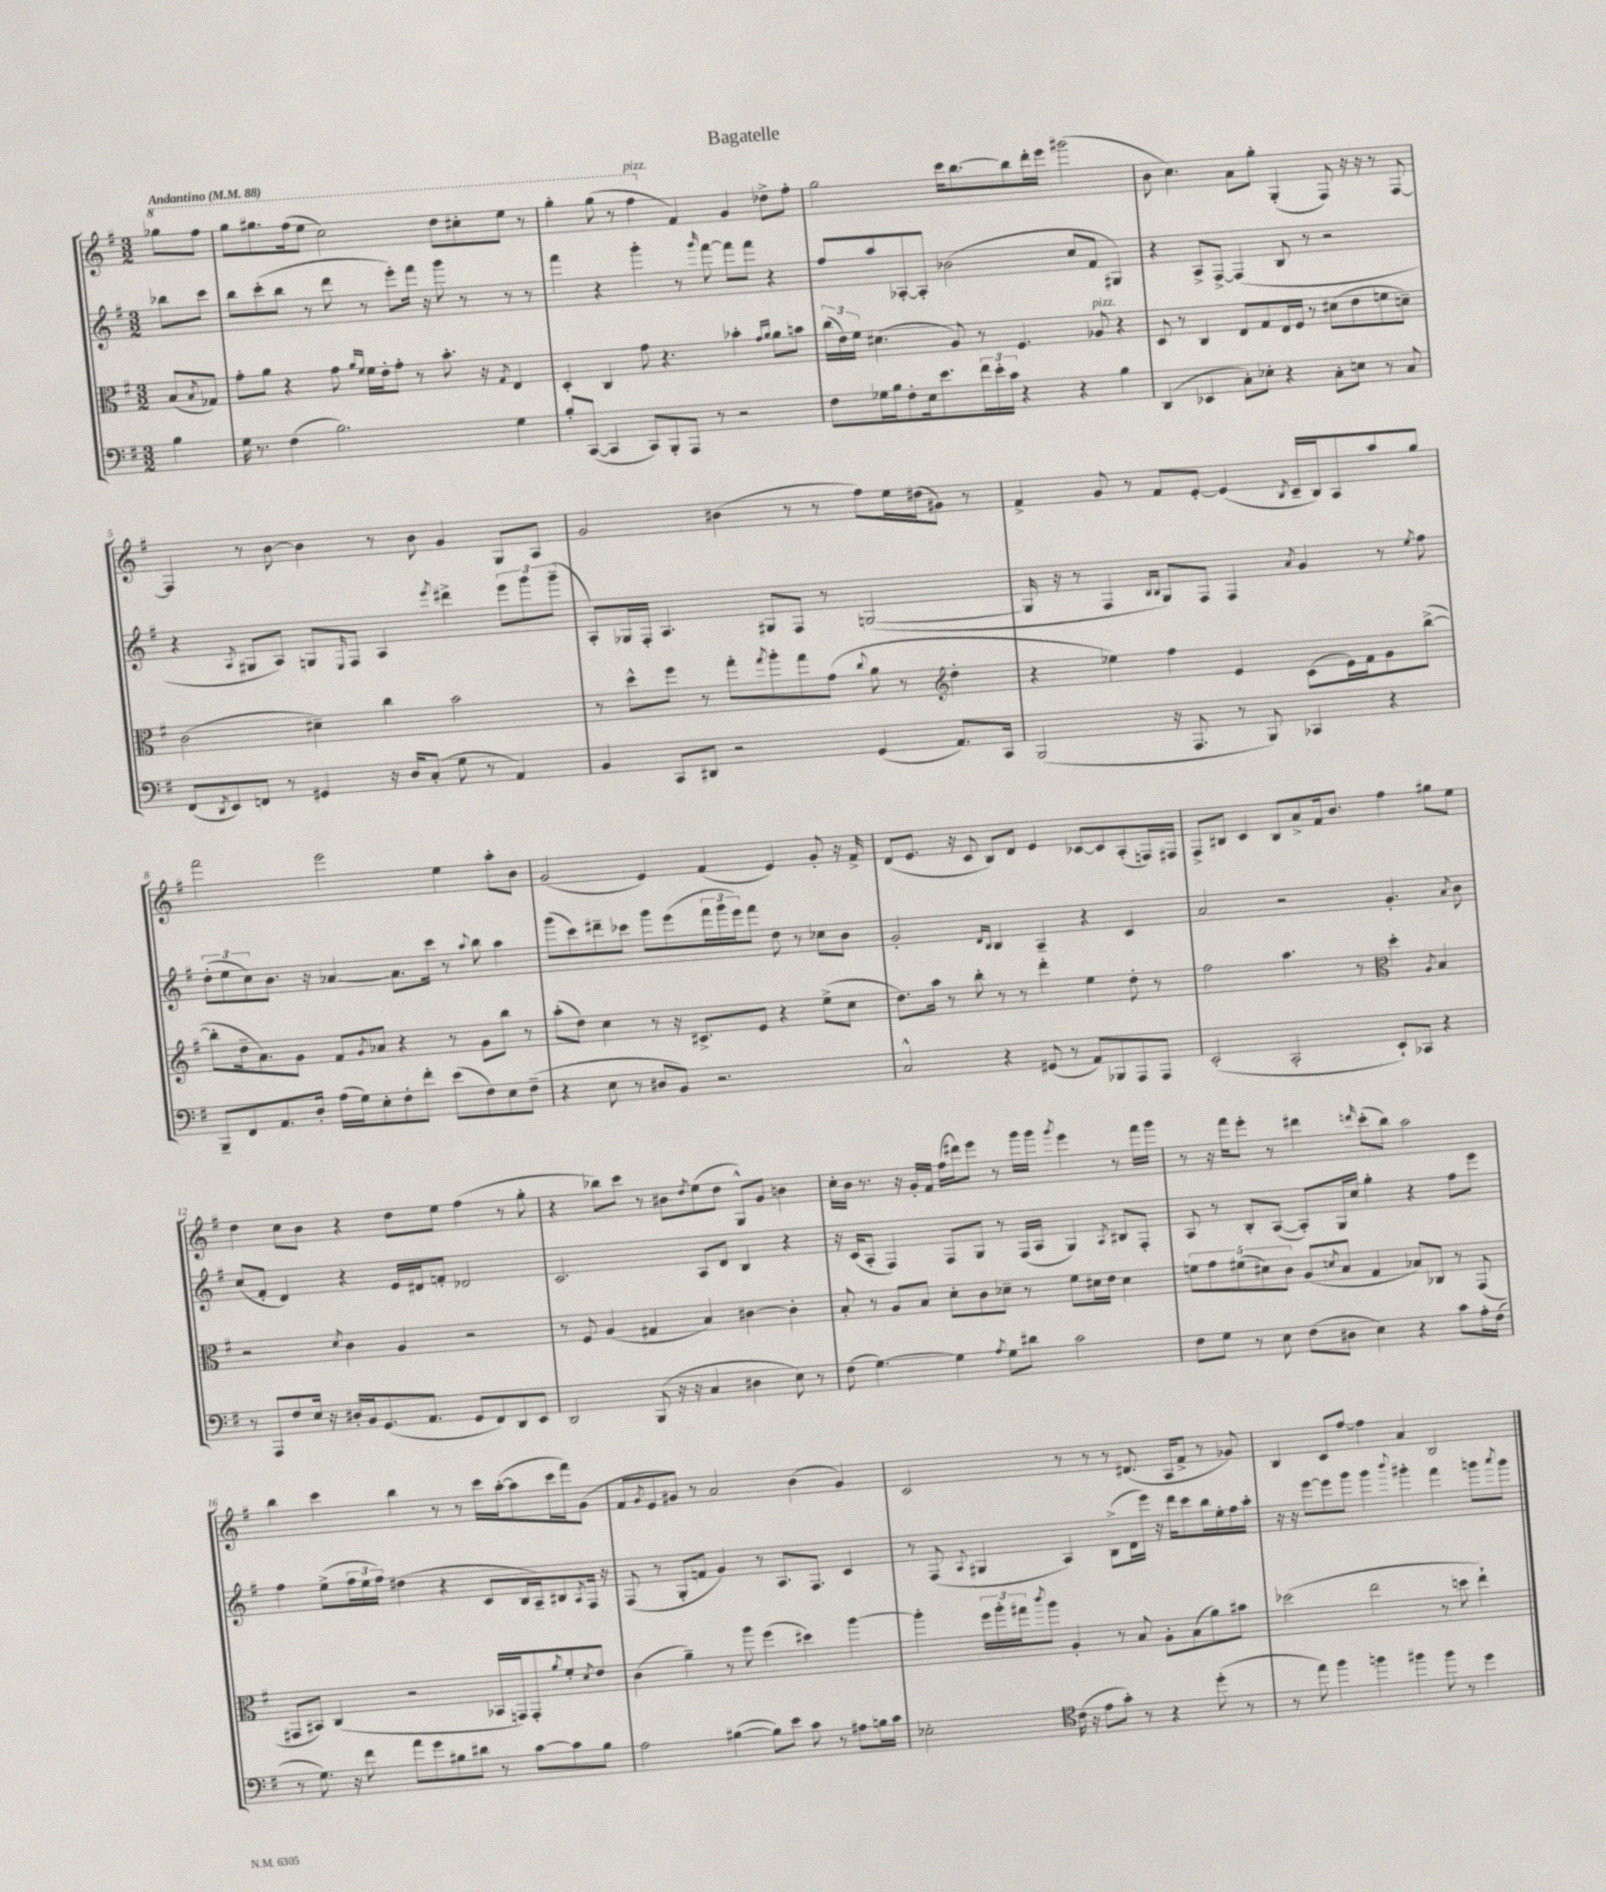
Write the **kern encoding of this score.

**kern	**kern	**kern	**kern
*staff4	*staff3	*staff2	*staff1
*clefF4	*clefC3	*clefG2	*clefG2
*k[f#]	*k[f#]	*k[f#]	*k[f#]
*M3/2	*M3/2	*M3/2	*M3/2
*MM88	*MM88	*MM88	*MM88
4B	(8B	8bb-	8ggg-
.	8qB	.	.
.	8G-)	8ccc	8fff#
=	=	=	=
16G	8g'	8bb	8ggg
8.r	.	.	.
.	8a	(8ccc'	8.ggg#
(4F#	4r	8bb	.
.	.	.	(16fff#
.	.	8r	8eee
2.B)	8g	8ddd	2ccc)
.	16qqa	.	.
.	16qqf#	.	.
.	16f#	8r	.
.	16e'	.	.
.	8g'	8eee')	.
.	8r	16fff#	.
.	.	16r	.
.	8.b'	8ggg	8ddd
.	.	8r	8ccc#'
.	16r	.	.
.	8qG	.	.
4G	4E	8r	8eee
.	.	8r	8r
=	=	=	=
8B'	4D'	4fff#	4ggg'
([8CC	.	.	.
4CC]	4C	4r	(8ggg
.	.	.	8r
8CC)	8g	4ggg'	4fff#
8BBB'	4.r	.	.
8AAA	.	8r	4f#)
.	.	16qqggg	.
8r	.	[8fff#	.
2r	4b-'	8fff#]	4g
.	.	8fff#	.
.	16qqg	.	.
.	16qqa	.	.
.	8a	4r	8dd-^
.	8b	.	8ff#'
=	=	=	=
8F#	(24cc	8ff#	2gg
.	24e)	.	.
.	24f#	.	.
16G-	(4.d#	8aa	.
16B	.	.	.
8F#'	.	[8A-'	.
16E	.	8A-']	.
8.e	.	.	.
.	8A)	(2b-	16ccc
.	.	.	[8.bb
24f#	8r	.	.
24e'	.	.	.
24c	.	.	.
4r	4.F#	.	8bb]
.	.	.	16ddd'
.	.	.	16eee
4r	.	8cc	(2ggg#
.	8A-	8f#	.
4B	4r	4G#)	.
=	=	=	=
(4DD	8D	4r	8b
.	8r	.	4.cc)
4EE-	4C	8A^	.
.	.	[8F#^	.
8C')	8E	(4F#]	8a
8E-'	8G	.	8gg'
4r	16E	8B	(4G'
.	16F#	.	.
.	8r	8r	.
8C'	(8d#	2r	8F#)
8E	8e	.	16r
.	.	.	16r
8r	8f	.	8r
8C	8d~)	.	[8F#
=	=	=	=
(8FF#	(2c	4r	4F#]
8qDD	.	.	.
8EE)	.	.	.
.	.	8qA	.
8FF	.	8G#	8r
8r	.	8A)	[8b
4GG#	4d#~)	8G	4b]
.	.	16qqE	.
.	.	8F#	.
16r	4cc	4A	8r
16D	.	.	.
(8C'	.	.	8b
.	.	8qeee	.
8G	2b	4ddd#^	4g
8r	.	.	.
4AA)	.	12eee	8G
.	.	12ggg	.
.	.	.	8A
.	.	(12ggg~	.
=	=	=	=
4BB	8r	8A')	2g
.	8dd^^	16G-	.
.	.	16F#'	.
8CC	8ff#	4.A	.
8DD#	8r	.	.
2r	8gg'	.	(4b#
.	8qgg	.	.
.	8aa'	8G#	.
.	8gg	8F#	8r
.	(8g	8r	8r
.	8qqcc	.	.
(4GG	8a	([2G	8ff#)
.	8r	.	16ee
.	.	.	(16dd#
*	*clefG2	*	*
8.AA)	4dd'	.	8g#)
.	.	.	8r
16CC	.	.	.
=	=	=	=
(2BBB	4r	16G]	4f#^
.	.	16r	.
.	.	8r	.
.	4ee-)	4F#	8g
.	.	.	8r
.	.	16qqB	.
.	.	16qqB	.
16r	4ff#	8G)	8f#
8.AAA	.	.	.
.	.	8F#	[8e'
8r	4e	4F#	(4e]
8BBB)	.	.	.
.	.	8qa	8qB
4CC-	(8c	4g	16c~
.	.	.	16B)
.	16e)	.	8A
.	16f#	.	.
4r	8g	8r	8aa
.	.	8qee	.
.	([8bb^	8ff#	8gg
=	=	=	=
8BBB~	8bb']	(12dd'	2fff#
.	.	12ee	.
8FF#	16dd~	.	.
.	.	12cc)	.
.	8.a)	.	.
8.AA	.	8.b	.
.	8g	.	.
16D'	.	16r	.
(16A	8f#	[4a-	2eee
16G)	.	.	.
.	8qg	.	.
8E'	8a-	.	.
8F#'	4r	8.a-]	.
8f#'	.	.	.
.	.	16ccc	.
(8e	8r	8r	4ee
.	.	8qqaa	.
8F#)	8g	8bb	.
8E	8bb	4aa	8aa'
(8F#~	8r	.	8b
=	=	=	=
4r	(8aa'	(8ggg	(2g
.	8dd)	8ccc)	.
8E	4cc	8ddd#~	.
8r	.	8ccc-	.
8D#	8r	8ggg	4e)
8BB)	16r	(8eee	.
.	8.c#^	.	.
2.r	.	24fff#	(4f#
.	.	24ggg	.
.	.	24eee)	.
.	8e	8fff#	.
.	4r	8dd	4e)
.	.	8r	.
.	(8ee^	8cc-	8g'
.	8cc	8b	16r
.	.	.	16f#^
=	=	=	=
2C^^	8.dd)	2g'	(8d
.	.	.	8.e
.	16aa	.	.
.	8r	.	.
.	.	.	16r
.	8bb'	.	8c
.	.	16qqd	.
.	.	16qqB	.
4r	8r	4B	8B)
.	8r	.	8d
(8GG#	4ddd'	4A~	4e
8r	.	.	.
8AA)	4ee	4r	[8c-
8BBB-	.	.	8c-]
8AAA	8dd'	4c	(8A'
8AAA	8r	.	16F)
.	.	.	16F#
=	=	=	=
(2EE'	2ff#	2a	8F#^
.	.	.	8B#
.	.	.	4c
2CC'	4.aa	2r	8B#
.	.	.	8a^
.	.	.	16f#
.	.	.	8.b
.	8r	.	.
*	*clefC3	*	*
8EE`)	4dd'	4.g'	4ff#
8CC-	.	.	.
.	8qA	.	.
4r	4B	.	8gg#
.	.	8qa	.
.	.	8b	8ee
=	=	=	=
8r	2r	(8cc	4dd
8AAA	.	8f#'	.
8F#	.	4d)	8cc
16E	.	.	8b
16r	.	.	.
.	8qd	.	.
16D#'	4c	4r	4r
16BB	.	.	.
(8.GG	.	.	.
.	4A	16e	8dd
8.AA	.	16d#	.
.	.	8f'	8ee
8GG	2r	2d-	(4ff#
8FF#)	.	.	.
8DD	.	.	8r
8EE	.	.	8gg'
=	=	=	=
2DD	8r	2.c	4r
.	8F#	.	.
.	(4A	.	8bb-)
.	.	.	8ccc
(8BBB	4G#	.	8r
16r	.	.	8b#
16r	.	.	.
.	.	.	8qdd
4C	4B)	8A	(8ee
.	.	8d	8dd
4D#	[4c#	4B	8G^^)
.	.	.	8g
8E)	4c#']	4r	4b
8r	.	.	.
=	=	=	=
(8F#	8B'	16r	16cc'
.	.	(16c	16b
[4.G)	8r	8A'	8.r
.	8A	4F#)	.
.	.	.	16r
.	8B	.	16g'
.	.	.	16f#
4G]	8d'	8F#	(16ff#
.	.	.	16ddd#)
.	8c	8G	8eee
8qA	.	.	.
8G	8d-~	8r	8r
8d#	8r	(16F#	16ggg
.	.	16A	16ggg
.	.	.	8qggg
2c	8f#	4G)	4eee
.	16d#	.	.
.	16e	.	.
.	.	8qA	.
.	4d#	8B#	8r
.	.	8F#'	16fff#
.	.	.	16ggg
=	=	=	=
8F#	10f	8A	8r
.	10g	.	.
8G	.	8r	16r
.	.	.	16fff#
.	(10f#	.	.
8r	.	8B'	8eee'
.	10d#)	.	.
8E	.	([8A	8r
.	10c	.	.
(8F#	(8A	8A'])	4ddd#
.	8qd	.	.
8D#	8B	16G	.
.	.	16cc	.
.	.	.	16qqddd
4E)	4G	4gg'	(8ccc'
.	.	.	8bb)
4r	8B-)	4r	2aa
.	8C-	.	.
8c	8r	8ff#	.
16A'	(8GG	8eee	.
(16F#	.	.	.
=	=	=	=
8r	8GG#	4ff#	4bb
8.G)	8BB#)	.	.
.	(4C	(8ee^	4ccc
16r	.	.	.
8f#	.	24ff#	.
.	.	24ee	.
.	.	24ff#)	.
8a	2r	(4dd#	4bb
8g	.	.	.
8B#	.	4r	8r
8d#	.	.	8r
8r	16BB-	8c	16ccc
.	16GG)	.	([16aa'
[8c	8GG'	16B	8aa]
.	.	16A~)	.
.	8qa	.	.
8c]	8f#'	8B#	16ccc
.	.	.	16fff#)
.	8qd	8qA	.
8B#	8e	16F#	(8g
.	.	16r	.
=	=	=	=
2A	(4c	(8F#	8f#
.	.	.	8qg
.	.	8r	8e
.	4a~)	8G'	8g#)
.	.	8f	8r
([4B#	8r	4g)	2a
.	8aa	.	.
8B#])	(4ff#	8r	.
8e	.	8.A	.
8c	4dd#)	.	(4b
.	.	8.F#	.
8r	.	.	.
8A#	[4aa	4c	4g#)
16B	.	.	.
16c	.	.	.
=	=	=	=
2E-'	4aa']	8r	2c
.	.	(8F#	.
.	.	8qqA	.
.	24ff#	4G#	.
.	24aa'	.	.
.	24gg#	.	.
.	8qccc	.	.
.	8aa	.	.
*clefC4	*	*	*
(16c	4A'	4A)	8r
16r	.	.	.
8e	.	.	8r
8g')	8r	(8B^	8r
8r	8B	16d	(8.d#
.	.	16eee)	.
4r	8A'	16r	.
.	.	16ddd	16A
.	(8B	8ccc	8f#^
(8dd'	8a)	16bb	8r
.	.	16ee'	.
8r	8b#	16ff#	8g-)
.	.	16aa'	.
=	=	=	=
8r	(2dd-	16r	4B
.	.	16r	.
8ee)	.	[8eee	.
4ff#	.	8eee]	8c
.	.	8ggg	[8ff#
4ff	2ee	4ggg	4ff#]
.	.	8qqbbb	.
4ff#	.	4ggg#'	4a
8ff#	8r	4fff#	2B
8r	8dd	.	.
4dd	4ee`)	8ggg	.
.	.	8qaaa	.
.	.	8ggg	.
==	==	==	==
*-	*-	*-	*-
